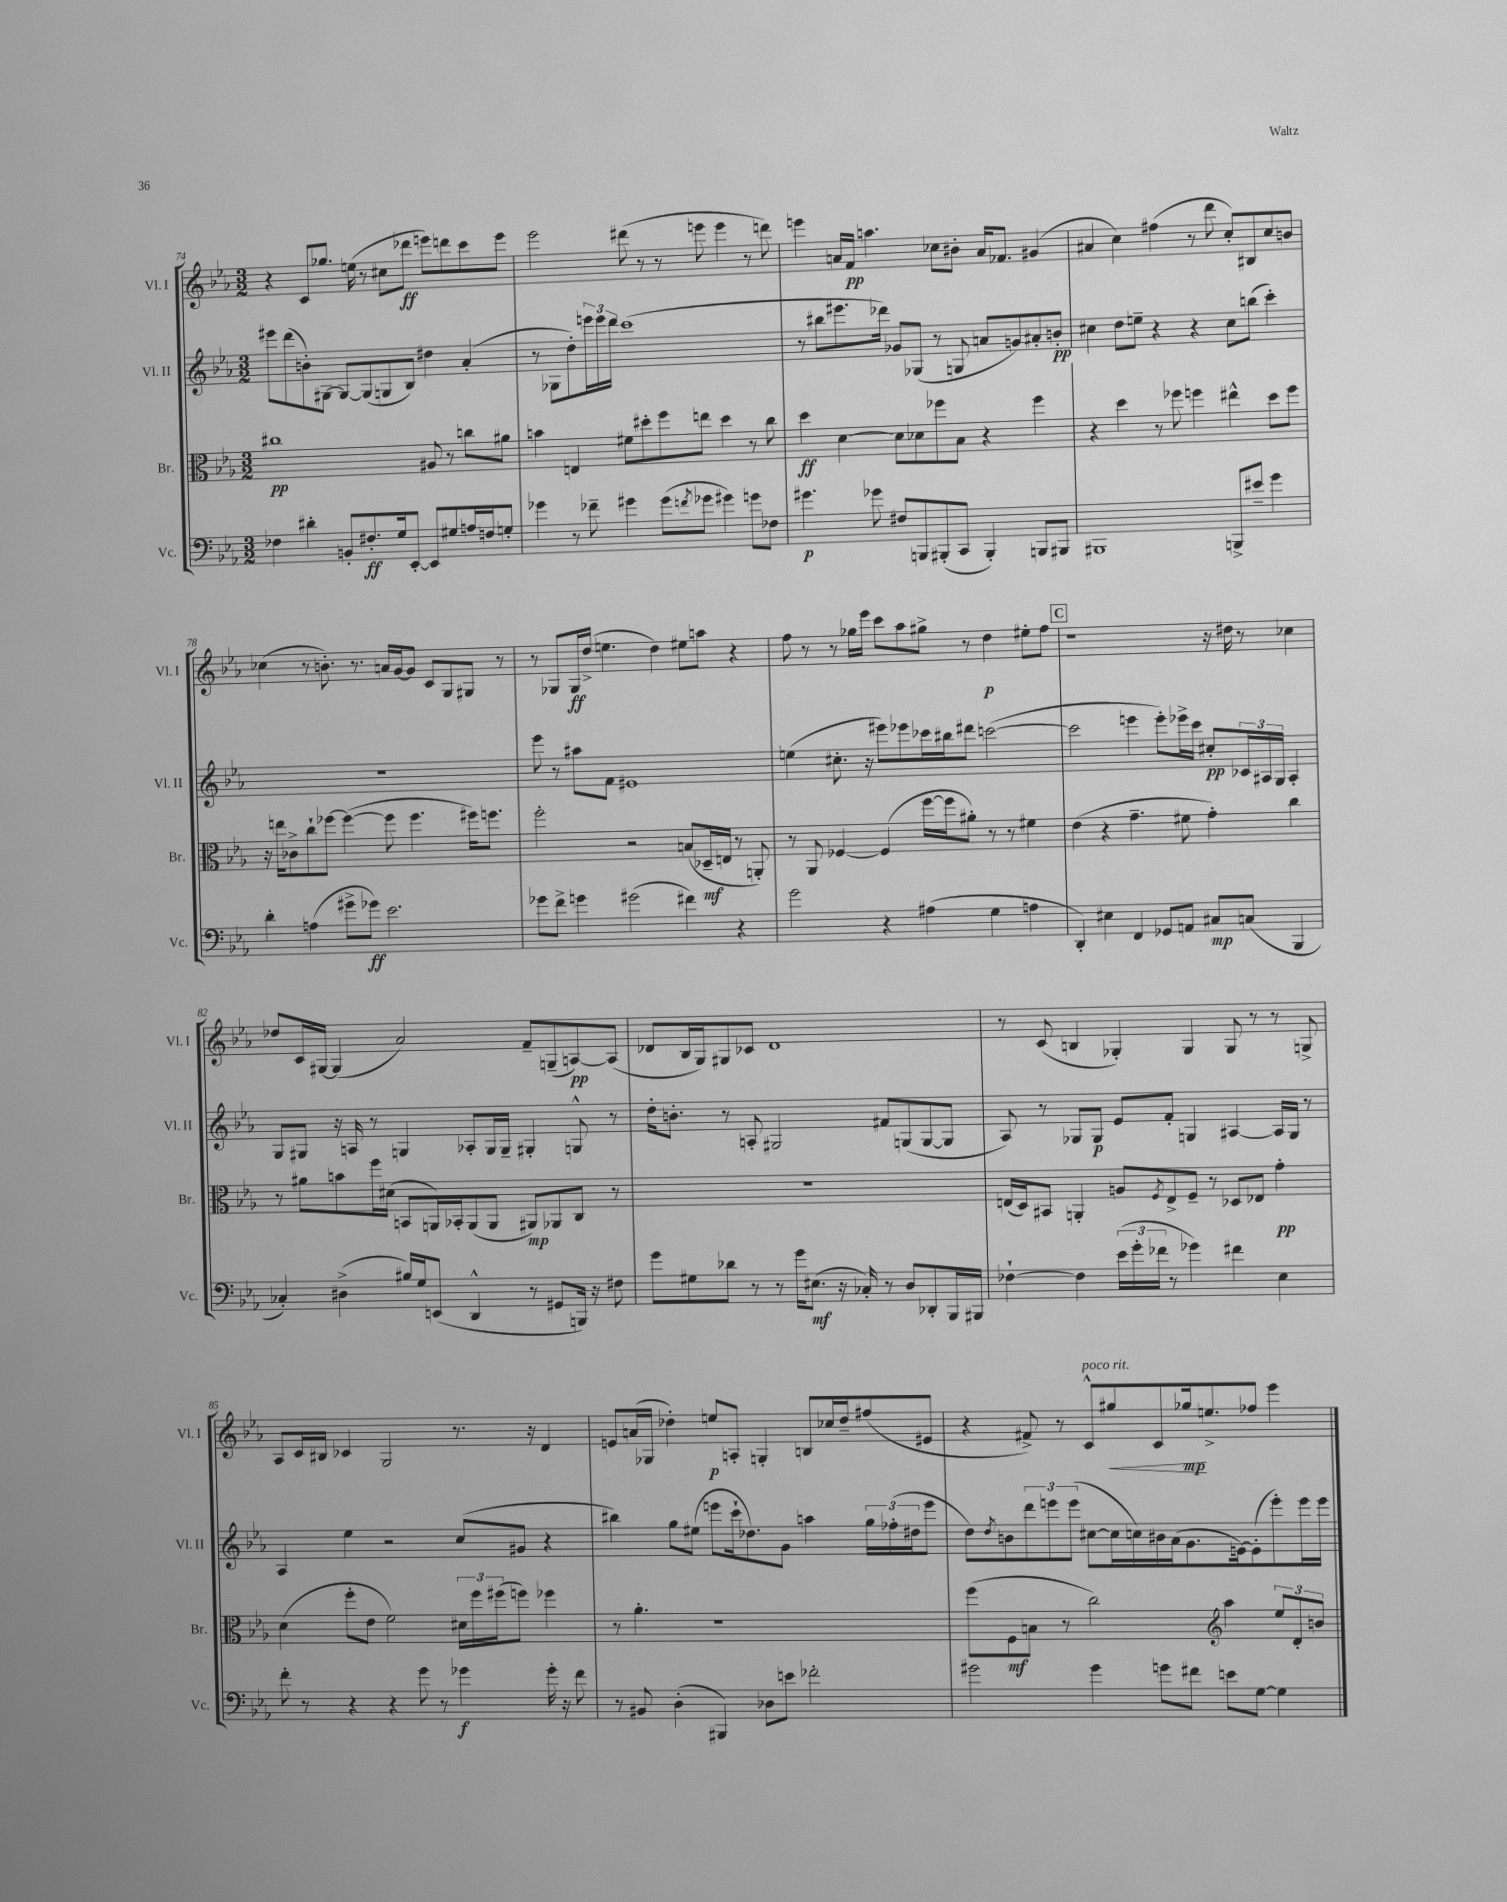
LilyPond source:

<<
\new StaffGroup <<
\new Staff = "s0" \with { instrumentName = "Vl. I" shortInstrumentName = "Vl. I" } {
    \clef treble \key ees \major \numericTimeSignature \time 3/2
    r4 c'8 ges''8. e''16( r8 cis''8 des'''8\ff e'''8) d'''8 c'''8 e'''8 |
    ees'''2 dis'''8( r8 r8 e'''8 e'''4 r8 d'''8) |
    e'''4 a'16 f'16\pp a''4. ces''8 bis'8-. a'16 fes'8. gis'4( |
    ais'4 c''4) fis''4( r8 d'''8 c''8-.) bis8 c''8 b'8 |
    ces''4( r8 b'8.-.) r8. a'16 g'16~ g'8 c'8 g8 gis8 r8 |
    r8 ges8 ges16\ff d''16->( e''4. d''4) eis''8 a''8 r4 |
    f''8 r8 r8 ges''16 ees'''16 c'''8 aes''8 gis''8-> r8 d''4\p eis''8-. f''8 |
    \mark \markup { \box "C" } r1 r16 dis''16 r8 ces''4 |
    des''8 c'16 gis16~ gis4( aes'2) f'8-- g8--( a8~\pp) a8( |
    des'8 bes16 g16) gis8 ces'8 des'1 |
    r8 c'8( b4 ges4-.) ges4 ges8 r8 r8 g8-> |
    aes8 c'16 bis16 ces'4 g2 r8. r16 d'4 |
    e'8 a'16( ges16 des''4-.) e''8\p a8-. g4-. b8 ces''16 des''16-- fis''8( eis'8 |
    r4 fis'8->) r8 c'8-^^\markup { \italic "poco rit." } gis''8\< c'8 ges''16\mp\! e''8.-> fes''8 ees'''4 \bar "|." |
}
\new Staff = "s1" \with { instrumentName = "Vl. II" shortInstrumentName = "Vl. II" } {
    \clef treble \key ees \major \numericTimeSignature \time 3/2
    eis'''8 d'''8( b'8-.) gis8~ gis8~ gis8( g8 bes8) dis''4 aes'4-.( |
    r8 ges8 d''8-.) \tuplet 3/2 { e'''16 e'''16 d'''16 } c'''1( |
    r8 bis''8 eis'''8. des'''16) ges'8 ges8( r8 g8 a'8 g'8) ais'8-. b'8-.\pp |
    cis''4 d''8 e''8-- r4 r4 cis''8 b''8( c'''4-.) |
    R1. |
    ees'''8 r8 ais''8 f'8 eis'1 |
    e''4( cis''8.-. r16 eis'''8) ees'''8 ces'''16 bis''16 dis'''8 c'''2~( |
    \mark \markup { \box "C" } c'''2 e'''4 e'''8-.) ees'''16-> c'''16 cis''8-.\pp \tuplet 3/2 { ces'16 ais16 g16 } ais4-. |
    g8 gis8 r16 a16 r8 g4 aes8-. g16 g16-- gis4-. g8-^ r8 |
    d''16-. b'8.-. r8 a8-. gis2 fis'8 g8( g8~ g8 |
    aes8) r8 ges8 ges8\p ees'8 f'8-. g4 ais4~ ais16 g16 r8 |
    aes4 ees''4 r2 c''8( gis'8 r4 |
    bis''4) g''8 eis''8( e'''8 c'''16-! des''8.) g'8 a''4 \tuplet 3/2 { g''16 fes''16-.( dis''16 } e'''8 |
    d''8) \acciaccatura { d''8 } b'8 \tuplet 3/2 { d'''8 e'''8 e'''8( } cis''8~ cis''16 c''16) bis'16 aes'16( g'8. e'16~) e'8-.( e'''8-.) e'''16 e'''16 \bar "|." |
}
\new Staff = "s2" \with { instrumentName = "Br." shortInstrumentName = "Br." } {
    \clef alto \key ees \major \numericTimeSignature \time 3/2
    cis''1\pp ais8 r8 c''8 ais'8 |
    b'4 e4 fis'8 dis''8-. f''8 e''8 dis''4 r8 c''8 |
    d''4\ff d'4~ d'8 des'8 fes''8 bes8 r4 fes''4 |
    r4 d''4 r8 fes''8 f''4 eis''4-^ d''8 f''8 |
    r16 e''16 ces'8-> c''8-! fes''8~ fes''4~( fes''8 fes''4. fis''16) f''8. |
    f''2-. r2 b8( des16--\mf e16 r8 a,8-.) |
    r8 aes,8 fes4~ fes4( f''16~ f''16 ais'8-.) r8 r8 fis'4 |
    \mark \markup { \box "C" } ees'4( r4 g'4.-- fis'8 g'4-.) c''4 |
    r8 ais'8 b'8 f''16 dis'16( b,8 a,16) bes,16-. a,8( a,8 ais,8\mp) aes,8 c8 r8 |
    R1. |
    e16( d16) bis,8 a,4-. a8 \acciaccatura { f8 } e8-> f8-- r8 des8 ees8 g'4-.\pp |
    d'4( f''8-. ees'8 f'2) \tuplet 3/2 { dis'16 f''16 fis''16( } f''8) fes''4 |
    r8 aes'4.-. r1 |
    f''8( f8\mf b8 r8 c''2) \clef treble aes''4 \tuplet 3/2 { ees''8 d'8-. b'8 } \bar "|." |
}
\new Staff = "s3" \with { instrumentName = "Vc." shortInstrumentName = "Vc." } {
    \clef bass \key ees \major \numericTimeSignature \time 3/2
    fes4 dis'4-. b,8-. fis8.-.\ff g16 ees,8~-. ees,8 gis8 a16 f16 g8-. |
    ges'4 r8 fes'8-- gis'4 gis'8( \acciaccatura { f'8 } ges'8 gis'4) g'8 fes8 |
    gis'4.\p ges'8 fis8 b,,8 bis,,8-.( c,8 bis,,4-.) b,,8 bis,,8 |
    bis,,1 b,,8-> eis'8-- g'4 |
    d'4-. a4( gis'8-> ges'8\ff) ees'2. |
    ges'8 f'8-> g'4 gis'2( fis'4) r4 |
    g'2 r4 ais4( g4 a4 |
    \mark \markup { \box "C" } d,4-.) eis4 f,4 ges,8 a,8 cis8\mp c8( bes,,4 |
    ces4-.) dis4->( bis16) g16 e,8( d,4-^ r8 gis,8 b,,16) r16 fis8 |
    g'8 gis8 des'8 r8 r8 g'16 eis8.\mf( r16 ces16-.) r8 d8 des,8-. bes,,16 bis,,16 |
    fes4~-! fes4 \tuplet 3/2 { ees'16( g'16-. fes'16 } r8 ges'4) fis'4 ees4 |
    f'8-. r8 r4 r4 g'8 r8 ges'4\f ges'16-. r16 f'8 |
    r8 bis,8 d4-.( bis,,4) des8 e'8 fes'2-. |
    gis'2 gis'4 g'8 fis'8 e'8 g8~ g4 \bar "|." |
}
>>
>>
\layout { \context { \Score currentBarNumber = #74 } }
